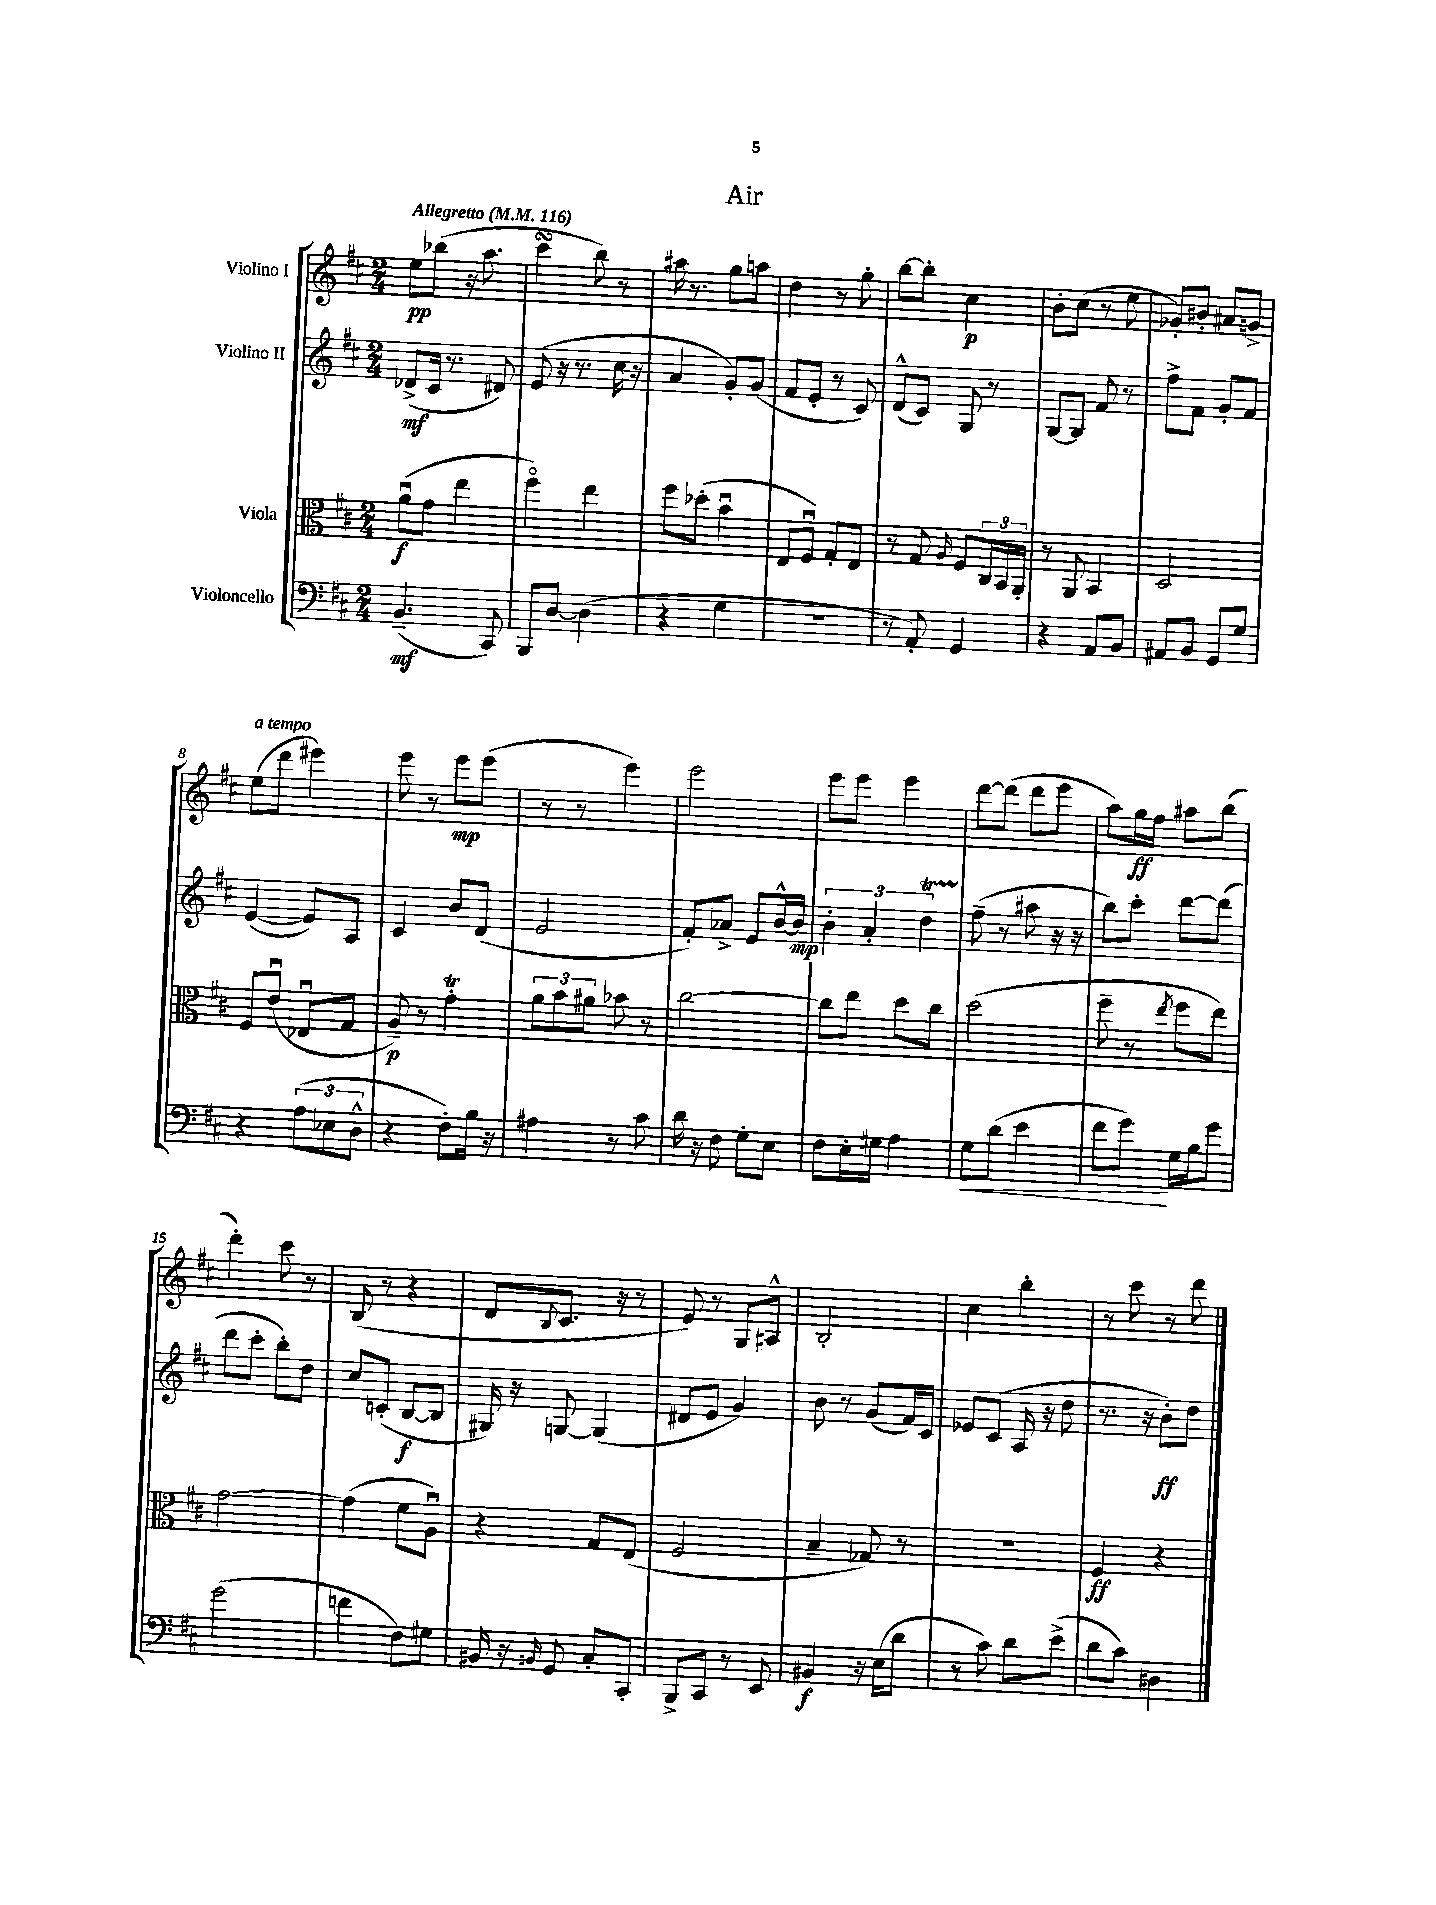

**kern	**kern	**kern	**kern
*staff4	*staff3	*staff2	*staff1
*clefF4	*clefC3	*clefG2	*clefG2
*k[f#c#]	*k[f#c#]	*k[f#c#]	*k[f#c#]
*M2/4	*M2/4	*M2/4	*M2/4
*MM116	*MM116	*MM116	*MM116
(4.BB~/	(8au\L	(8d-^/L	8ee\L
.	8g\J	16c#/Jk	(8bb-\J
.	.	8.r	.
.	4ee\	.	16r
.	.	.	8.aa\
8CC#/)	.	8d#/)	.
=	=	=	=
8BBB/L	4ff#o\)	(8e/	4ccc#\
[8D/J	.	16r	.
.	.	8.r	.
(4D\]	4ee\	.	8bb\)
.	.	16cc#\	8r
.	.	16r	.
=	=	=	=
4r	8ff#\L	4a/	16aa#\
.	.	.	8.r
.	(8dd-'\J	.	.
4G\	4bu\	8g'/L)	8gg\L
.	.	(8g/J	8aa\J
=	=	=	=
2r	8E/L	8f#/L	4dd\
.	8F#u/J)	8e'/J	.
.	8G'/L	8r	8r
.	8E/J	8c#/)	8gg'\
=	=	=	=
8r	8r	(8d^^/L	[8bb\L
8AA'/)	8G/	8c#/J)	8bb'\]J
.	16qqA/	.	.
4GG/	8F#/L	8G/	4cc#\
.	24C#/L	8r	.
.	24BB/	.	.
.	24AA'/JJ	.	.
=	=	=	=
4r	8r	[8G/L	8b'\L
.	8AA/	8G/]J	(8cc#\J
8AA/L	4BB/	8f#/	8r
8BB/J	.	8r	8ee\
=	=	=	=
8AA#/L	2D/	8ff#^\L	8g-'/L)
8BB/J	.	8f#\J	8b#'/J
8GG/L	.	8g'/L	8a#/L
8G/J	.	8f#/J	8g^/J
=	=	=	=
4r	8F#/L	([4e/	(8ee\L
.	(8eu/J	.	8ddd\J
(12A\L	8E-u/L	8e/]L)	4eee#\)
12E-\	.	.	.
.	8G/J	8A/J	.
12D^^\J	.	.	.
=	=	=	=
4r	8A~/)	4c#/	8eee\
.	8r	.	8r
8F#'\L)	4g'\	8b/L	8eee\L
16B\Jk	.	(8d/J	(8eee\J
16r	.	.	.
=	=	=	=
4A#\	12a\L	2e/	8r
.	12b\	.	.
.	.	.	8r
.	12a#\J	.	.
8r	8b-\	.	4eee\)
8c#\	8r	.	.
=	=	=	=
16d\	[2cc#\	8f#'/L)	2eee\
16r	.	.	.
8F#\	.	8a-^/J	.
8G'\L	.	8e/L	.
8E\J	.	[16b^^/L	.
.	.	16b/]JJ	.
=	=	=	=
8F#\L	8cc#\]L	6b'\	8eee\L
16E'\L	8ee\J	.	8eee\J
.	.	6a'/	.
16G#\JJ	.	.	.
4A\	8dd\L	.	4eee\
.	.	6dd\	.
.	8cc#\J	.	.
=	=	=	=
8G\L	(2dd\	(8ff#~\	[8ddd\L
(8d\J	.	8r	(8ddd\]J
4e\	.	8aa#\	8ddd\L
.	.	16r	8eee\J
.	.	16r	.
=	=	=	=
8f#\L	8ff#~\	8bb\L)	8aa\L)
8g\J)	8r	8ccc#'\J	16gg\L
.	.	.	16ff#\JJ
.	8qee/	.	.
16G\LL	8ff#\L	[8ddd\L	8aa#\L
16B\J	.	.	.
8g\J	8ee\J)	(8ddd\]J	(8bb\J
=	=	=	=
(2g\	[2g\	8ddd\L	4ddd'\)
.	.	8ccc#'\J	.
.	.	8bb'\L)	8ccc#\
.	.	8dd\J	8r
=	=	=	=
4f\	(4g\]	8cc#/L	(8B/
.	.	(8c'/J	8r
8F#\L)	8f#\L	[8B/L	4r
8G#\J	8Au\J)	8B/]J	.
=	=	=	=
16BB#/	4r	16G#/)	8d/L
16r	.	16r	.
16qqBB/	.	.	8qqB/
8GG/	.	[8G/	8.c#/J
8C#'/L	8G/L	(4G/]	.
.	.	.	16r
8CC#'/J	(8E/J	.	8r
=	=	=	=
8BBB^/L	2F#/	8d#/L	8e/)
8CC#/J	.	8e/J	8r
8r	.	4g/)	8G/L
8EE/	.	.	8A#^^/J
=	=	=	=
4BB#/	4B~/	8b\	2B'/
.	.	8r	.
16r	8G-/)	(8g/L	.
(16E\LK	.	.	.
8d\J	8r	16f#/L)	.
.	.	16c#/JJ	.
=	=	=	=
8r	2r	8e-/L	4cc#\
8c#\)	.	(8c#/J	.
8d\L	.	16A/	4bb'\
.	.	16r	.
(8e^\J	.	8dd\	.
=	=	=	=
8d\L	4F#/	8.r	8r
8c#\J)	.	.	8ccc#\
.	.	16r	.
4D#\	4r	8b'\L)	8r
.	.	8dd\J	8ddd\
==	==	==	==
*-	*-	*-	*-
